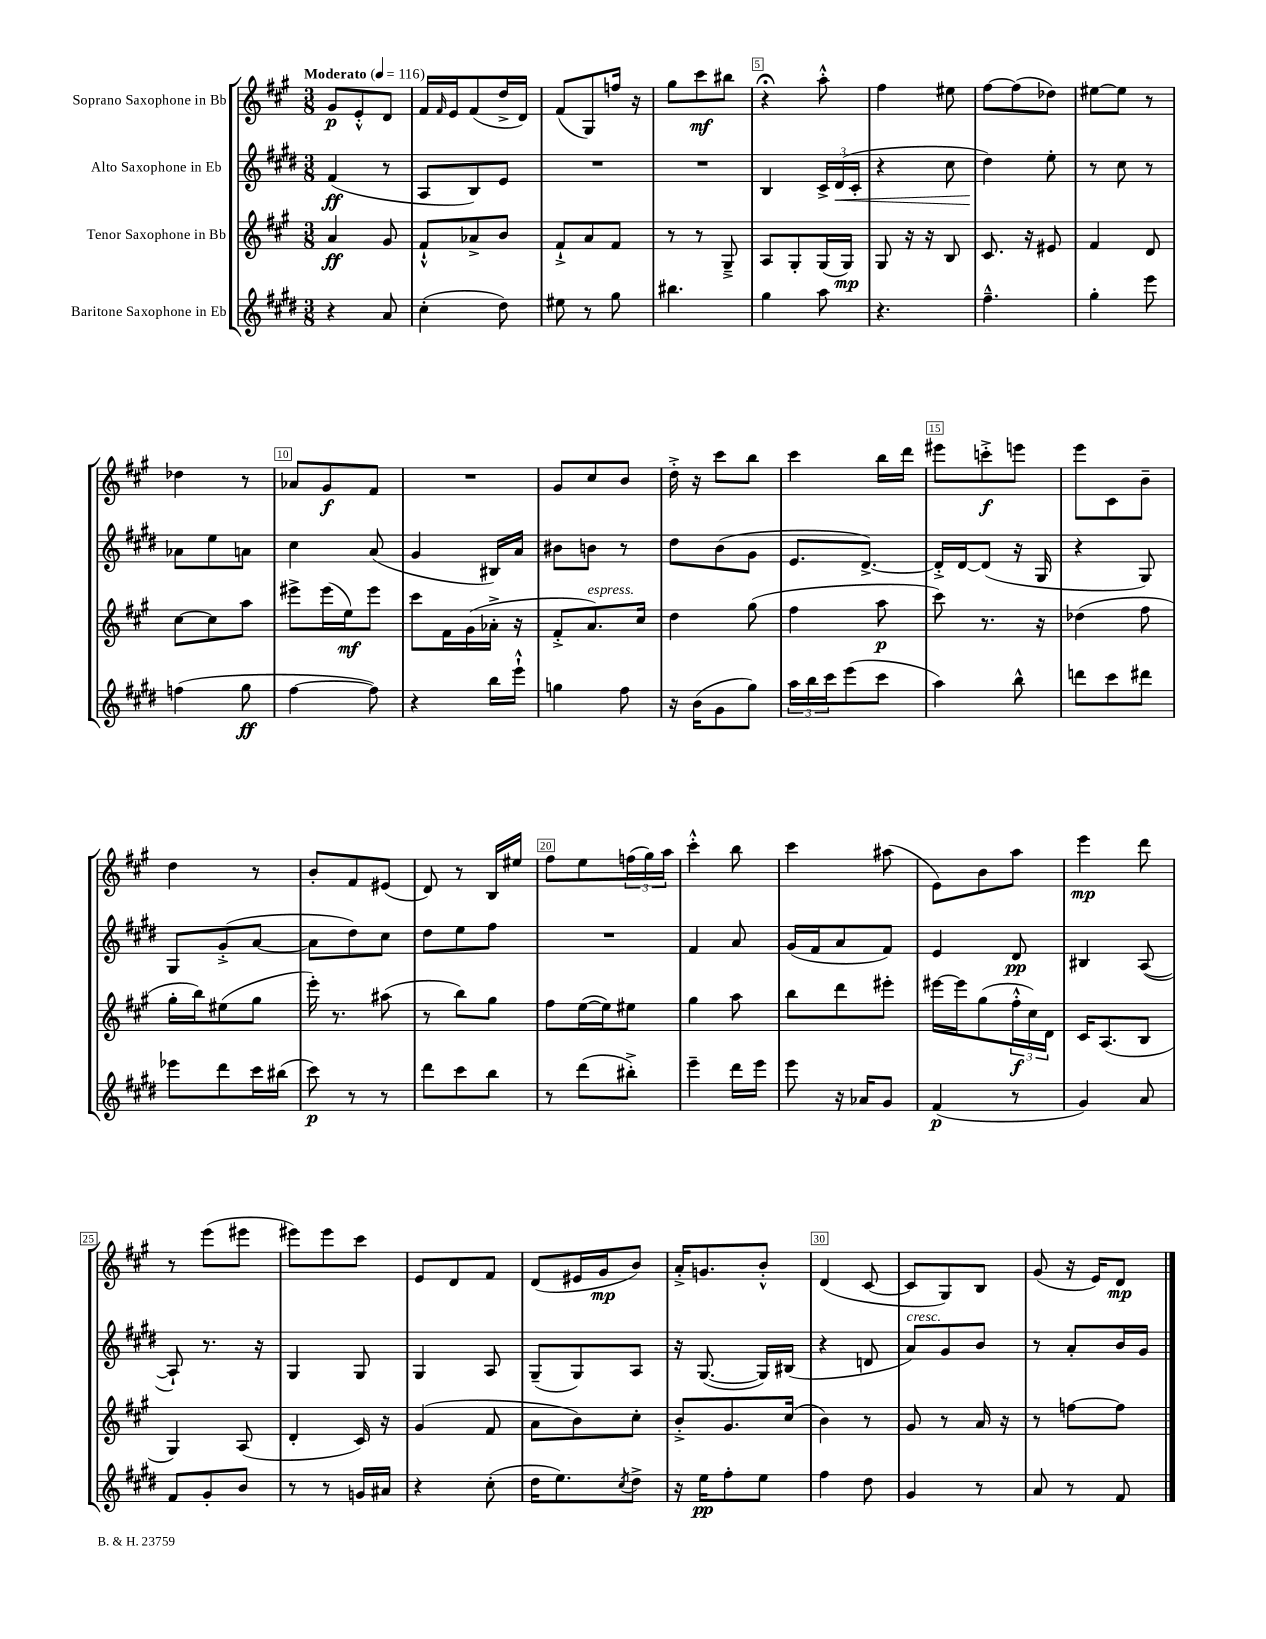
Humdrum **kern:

**kern	**dynam	**kern	**dynam	**kern	**dynam	**kern	**dynam
*part4	*part4	*part3	*part3	*part2	*part2	*part1	*part1
*staff4	*staff4	*staff3	*staff3	*staff2	*staff2	*staff1	*staff1
*I"Baritone Saxophone in Eb	*	*I"Tenor Saxophone in Bb	*	*I"Alto Saxophone in Eb	*	*I"Soprano Saxophone in Bb	*
*clefG2	*	*clefG2	*	*clefG2	*	*clefG2	*
*k[f#c#g#d#]	*	*k[f#c#g#]	*	*k[f#c#g#d#]	*	*k[f#c#g#]	*
*M3/8	*	*M3/8	*	*M3/8	*	*M3/8	*
*MM116	*	*MM116	*	*MM116	*	*MM116	*
=1	=1	=1	=1	=1	=1	=1	=1
!	!	!	!	!	!	!LO:TX:a:B:t=Moderato	!
4r	.	4a/	ff	(4f#/	ff	8g#/L	p
.	.	.	.	.	.	8e'^^/	.
8a/	.	8g#/	.	8r	.	8d/J	.
=2	=2	=2	=2	=2	=2	=2	=2
(4cc#'\	.	8f#`^^/L	.	8A/L	.	16f#/LL	.
.	.	.	.	.	.	16qqf#/	.
.	.	.	.	.	.	16e/J	.
.	.	8a-X^/	.	8B/)	.	(8f#/	.
8dd#\)	.	8b/J	.	8e/J	.	16dd^/L	.
.	.	.	.	.	.	16d/JJ)	.
=3	=3	=3	=3	=3	=3	=3	=3
8ee#X\	.	8f#`^/L	.	4.r	.	(8f#/L	.
8r	.	8a/	.	.	.	8G#/)	.
8gg#\	.	8f#/J	.	.	.	16ffn/Jk	.
.	.	.	.	.	.	16r	.
=4	=4	=4	=4	=4	=4	=4	=4
4.bb#X\	.	8r	.	4.r	.	8gg#\L	.
.	.	8r	.	.	.	8ccc#\	mf
.	.	8G#~^/	.	.	.	8bb#X\J	.
=5	=5	=5	=5	=5	=5	=5	=5
4gg#\	.	8A/L	.	4B/	.	4r;<	.
.	.	8G#'/	.	.	.	.	.
8aa\	.	(16G#/L	.	24c#^/LL	.	8aa'^^\	.
!	!	!	!	!	!LO:HP:b	!	!
.	.	.	.	(24d#/	<	.	.
.	.	16G#/JJ)	mp	.	.	.	.
.	.	.	.	24c#'/JJ	.	.	.
=6	=6	=6	=6	=6	=6	=6	=6
4.r	.	8G#/	.	4r	.	4ff#\	.
.	.	16r	.	.	.	.	.
.	.	16r	.	.	.	.	.
.	.	8B/	.	8cc#\	.	8ee#X\	.
=7	=7	=7	=7	=7	=7	=7	=7
4.ff#~^^\	.	8.c#/	.	4dd#\)	.	[8ff#\L	.
.	.	.	.	.	.	(8ff#\]	.
.	.	16r	.	.	.	.	.
.	.	8e#X/	.	8ee'\	[	8dd-X\J)	.
=8	=8	=8	=8	=8	=8	=8	=8
4gg#'\	.	4f#/	.	8r	.	[8ee#X\L	.
.	.	.	.	8cc#\	.	8ee#\J]	.
8eee\	.	8d/	.	8r	.	8r	.
!!LO:LB:g=z
=9	=9	=9	=9	=9	=9	=9	=9
(4ffn\	.	[8cc#\L	.	8a-X\L	.	4dd-X\	.
.	.	8cc#\]	.	8ee\	.	.	.
8gg#\	ff	8aa\J	.	8an\J	.	8r	.
=10	=10	=10	=10	=10	=10	=10	=10
[4ff#\	.	8eee#X^\L	.	4cc#\	.	8a-X/L	.
.	.	(16eee#\L	.	.	.	8g#/	f
.	.	16ee\J)	mf	.	.	.	.
8ff#\])	.	8eee#\J	.	(8a/	.	8f#/J	.
=11	=11	=11	=11	=11	=11	=11	=11
4r	.	8ccc#\L	.	4g#/	.	4.r	.
.	.	16f#\L	.	.	.	.	.
.	.	(16g#\	.	.	.	.	.
16bb\LL	.	16a-X'^\JJ	.	16B#X/LL)	.	.	.
16eee`^^\JJ	.	16r	.	16a/JJ	.	.	.
=12	=12	=12	=12	=12	=12	=12	=12
4ggn\	.	8f#'^/L	.	8b#X\L	.	8g#/L	.
!	!	!LO:TX:a:i:t=espress.	!	!	!	!	!
.	.	8.a/)	.	8bn\J	.	8cc#/	.
8ff#\	.	.	.	8r	.	8b/J	.
.	.	16cc#/Jk	.	.	.	.	.
=13	=13	=13	=13	=13	=13	=13	=13
16r	.	4dd\	.	8dd#\L	.	16dd'^\	.
(16b\KL	.	.	.	.	.	16r	.
8g#\	.	.	.	(8b\	.	8ccc#\L	.
8gg#\J)	.	(8gg#\	.	8g#\J	.	8bb\J	.
=14	=14	=14	=14	=14	=14	=14	=14
24aa\LL	.	4ff#\	.	8.e/L	.	4ccc#\	.
24bb\	.	.	.	.	.	.	.
24ccc#\J	.	.	.	.	.	.	.
(8eee\	.	.	.	.	.	.	.
.	.	.	.	[8.d#^/J)	.	.	.
8ccc#\J	.	8aa\	p	.	.	16bb\LL	.
.	.	.	.	.	.	16ddd\JJ	.
=15	=15	=15	=15	=15	=15	=15	=15
4aa\)	.	8ccc#\)	.	16d#'^/LL]	.	8eee#X\L	.
.	.	.	.	[16d#/J	.	.	.
.	.	8.r	.	(8d#/J]	.	8cccn'^\	f
8bb^^\	.	.	.	16r	.	8eeen\J	.
.	.	16r	.	16G#/	.	.	.
=16	=16	=16	=16	=16	=16	=16	=16
8dddn\L	.	(4dd-X\	.	4r	.	8eee\L	.
8ccc#\	.	.	.	.	.	8c#\	.
8ddd#X\J	.	8ff#\	.	8G#/)	.	8b~\J	.
!!LO:LB:g=z
=17	=17	=17	=17	=17	=17	=17	=17
8eee-X\L	.	16gg#'\LL	.	8G#/L	.	4dd\	.
.	.	16bb\J)	.	.	.	.	.
8ddd#\	.	(8ee#X\	.	(8g#'^/	.	.	.
16ccc#\L	.	8gg#\J	.	[8a/J	.	8r	.
(16bb#X\JJ	.	.	.	.	.	.	.
=18	=18	=18	=18	=18	=18	=18	=18
8ccc#\)	p	16eee'\)	.	8a\L]	.	8b'/L	.
.	.	8.r	.	.	.	.	.
8r	.	.	.	8dd#\)	.	8f#/	.
8r	.	(8aa#X\	.	8cc#\J	.	(8e#X/J	.
=19	=19	=19	=19	=19	=19	=19	=19
8ddd#\L	.	8r	.	8dd#\L	.	8d/)	.
8ccc#\	.	8bb\L)	.	8ee\	.	8r	.
8bb\J	.	8gg#\J	.	8ff#\J	.	16B/LL	.
.	.	.	.	.	.	16ee#X/JJ	.
=20	=20	=20	=20	=20	=20	=20	=20
8r	.	8ff#\L	.	4.r	.	8ff#\L	.
(8ddd#\L	.	([16ee\L	.	.	.	8ee\	.
.	.	16ee\J])	.	.	.	.	.
8bb#X'^\J)	.	8ee#X\J	.	.	.	(24ffn\L	.
.	.	.	.	.	.	24gg#\)	.
.	.	.	.	.	.	24aa\JJ	.
=21	=21	=21	=21	=21	=21	=21	=21
4eee~\	.	4gg#\	.	4f#/	.	4ccc#'^^\	.
16ddd#\LL	.	8aa\	.	8a/	.	8bb\	.
16eee\JJ	.	.	.	.	.	.	.
=22	=22	=22	=22	=22	=22	=22	=22
8eee\	.	8bb\L	.	(16g#/LL	.	4ccc#\	.
.	.	.	.	16f#/J	.	.	.
16r	.	8ddd\	.	8a/	.	.	.
16a-X/KL	.	.	.	.	.	.	.
8g#/J	.	8eee#X'\J	.	8f#/J)	.	(8aa#X\	.
=23	=23	=23	=23	=23	=23	=23	=23
(4f#/	p	[16eee#X\LL	.	4e/	.	8e\L)	.
.	.	16eee#\J]	.	.	.	.	.
.	.	(8gg#\	.	.	.	8b\	.
8r	.	24ff#'^^\L	f	8d#/	pp	8aa\J	.
.	.	24cc#\)	.	.	.	.	.
.	.	24d\JJ	.	.	.	.	.
=24	=24	=24	=24	=24	=24	=24	=24
4g#/)	.	16c#/KL	.	4B#X/	.	4eee\	mp
.	.	(8.A/	.	.	.	.	.
8a/	.	8B/J	.	([8A/	.	8ddd\	.
!!LO:LB:g=z
=25	=25	=25	=25	=25	=25	=25	=25
8f#/L	.	4G#/)	.	8A`/])	.	8r	.
8g#'/	.	.	.	8.r	.	(8eee\L	.
8b/J	.	(8A/	.	.	.	8eee#X\J	.
.	.	.	.	16r	.	.	.
=26	=26	=26	=26	=26	=26	=26	=26
8r	.	4d'/	.	4G#/	.	8eee#X\L)	.
8r	.	.	.	.	.	8eee#\	.
16gn/LL	.	16c#/)	.	8G#/	.	8ccc#\J	.
16a#X/JJ	.	16r	.	.	.	.	.
=27	=27	=27	=27	=27	=27	=27	=27
4r	.	(4g#/	.	4G#/	.	8e/L	.
.	.	.	.	.	.	8d/	.
(8cc#'\	.	8f#/	.	8A/	.	8f#/J	.
=28	=28	=28	=28	=28	=28	=28	=28
16dd#\KL	.	8a\L	.	(8G#~/L	.	(8d/L	.
8.ee\)	.	.	.	.	.	.	.
.	.	8b\)	.	8G#/)	.	16e#X/L	.
.	.	.	.	.	.	16g#/J	mp
8qcc#/	.	.	.	.	.	.	.
8dd#^\J	.	8cc#'\J	.	8A/J	.	8b/J)	.
=29	=29	=29	=29	=29	=29	=29	=29
16r	.	8b'^/L	.	16r	.	16a'^/KL	.
16ee\KL	pp	.	.	([8.G#/	.	8.gn/	.
8ff#'\	.	8.g#/	.	.	.	.	.
8ee\J	.	.	.	16G#/LL])	.	8b'^^/J	.
.	.	(16cc#/Jk	.	(16B#X/JJ	.	.	.
=30	=30	=30	=30	=30	=30	=30	=30
4ff#\	.	4b\)	.	4r	.	(4d/	.
8dd#\	.	8r	.	8dn/	.	[8c#/	.
=31	=31	=31	=31	=31	=31	=31	=31
!	!	!	!	!LO:TX:a:i:t=cresc.	!	!	!
4g#/	.	8g#/	.	8a/L)	.	8c#/L]	.
.	.	8r	.	8g#/	.	8G#/)	.
8r	.	16a/	.	8b/J	.	8B/J	.
.	.	16r	.	.	.	.	.
=32	=32	=32	=32	=32	=32	=32	=32
8a/	.	8r	.	8r	.	(8g#/	.
8r	.	[8ffn\L	.	8a'/L	.	16r	.
.	.	.	.	.	.	16e/KL)	.
8f#/	.	8ff\J]	.	16b/L	.	8d/J	mp
.	.	.	.	16g#/JJ	.	.	.
==	==	==	==	==	==	==	==
*-	*-	*-	*-	*-	*-	*-	*-
